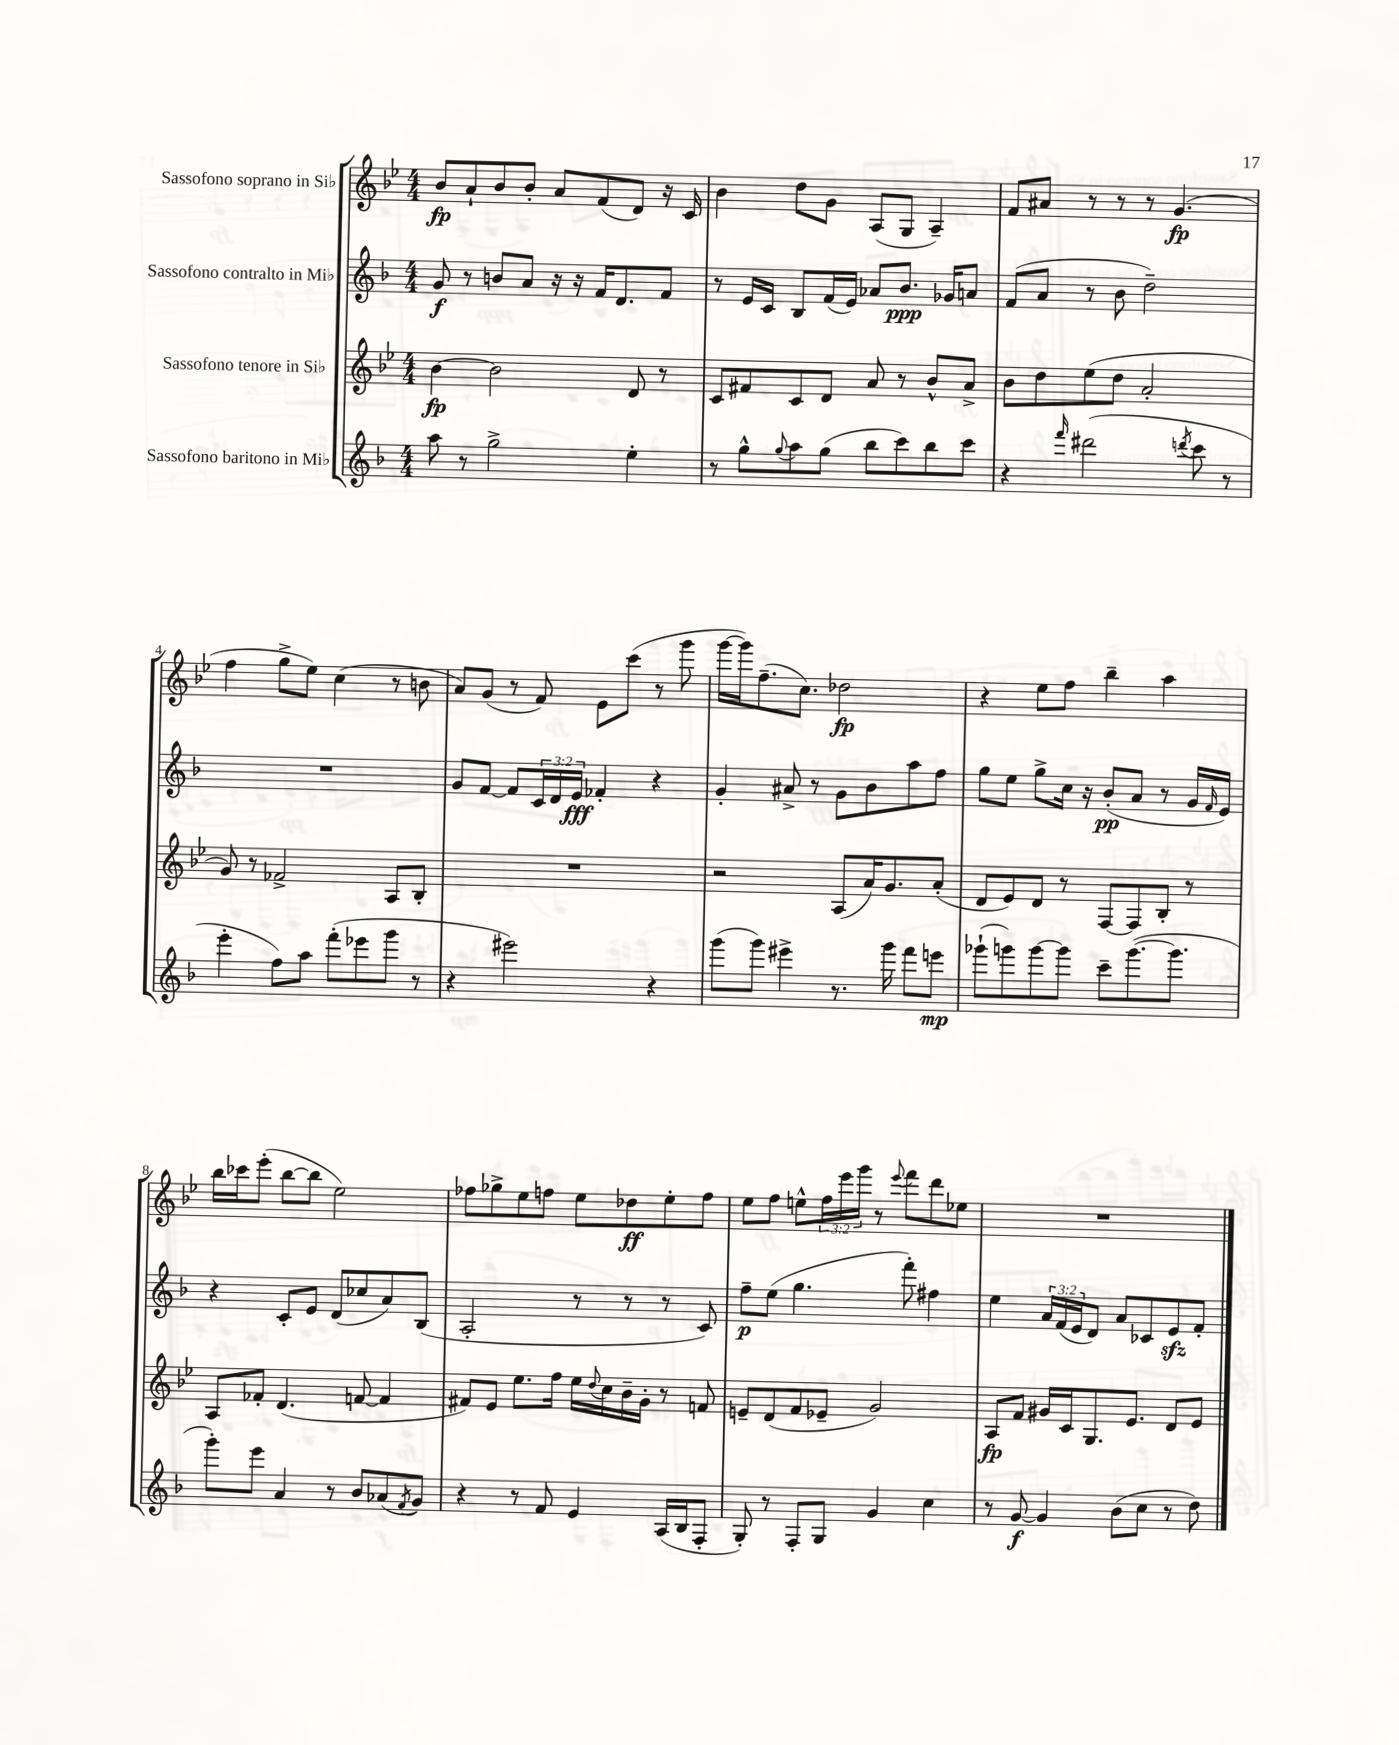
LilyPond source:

<<
\new StaffGroup <<
\new Staff = "s0" \with { instrumentName = "Sassofono soprano in Sib" } {
    \clef treble \key bes \major \numericTimeSignature \time 4/4 \override Staff.TupletNumber.text = #tuplet-number::calc-fraction-text
    bes'8\fp a'8-! bes'8 bes'8-. a'8 f'8( d'8) r16 c'16 |
    bes'4 d''8 g'8 a8( g8 a4--) |
    f'8 ais'8 r8 r8 r8 g'4.\fp( |
    f''4 g''8-> ees''8) c''4( r8 b'8 |
    a'8) g'8( r8 f'8) ees'8 c'''8( r8 g'''8 |
    g'''16~ g'''16) f''8.--( c''8.) des''2\fp |
    r4 ees''8 f''8 bes''4-- a''4 |
    bes''16 ces'''16 ees'''8-.( bes''8~ bes''8 ees''2) |
    fes''8 ges''8-> ees''8 f''8 ees''8 des''8\ff ees''8-. f''8 |
    ees''8 f''8 e''8-^ \tuplet 3/2 { f''16 ees'''16 g'''16 } r8 \appoggiatura { ees'''8 } f'''8 d'''8 ees''8 |
    R1 \bar "|." |
}
\new Staff = "s1" \with { instrumentName = "Sassofono contralto in Mib" } {
    \clef treble \key f \major \numericTimeSignature \time 4/4 \override Staff.TupletNumber.text = #tuplet-number::calc-fraction-text
    g'8\f r8 b'8 a'8 r16 r16 f'16 d'8. f'8 |
    r8 e'16 c'16 bes8 f'16( e'16) aes'8 bes'8.\ppp ges'16 a'8 |
    f'8( a'8 r8 bes'8 d''2--) |
    R1 |
    g'8 f'8~ f'8 \tuplet 3/2 { c'16 d'16 e'16\fff } fes'4-. r4 |
    g'4-. ais'8-> r8 g'8 bes'8 a''8 f''8 |
    g''8 e''8 g''8-> c''16 r16 bes'8-.\pp( a'8 r8 g'16 \grace { f'16 } e'16) |
    r4 c'8-. e'8 d'8( ces''8 a'8) bes8( |
    a2-. r8 r8 r8 c'8) |
    f''8--\p e''8( g''4. f'''8-.) fis''4 |
    e''4 \tuplet 3/2 { a'16 f'16( e'16 } d'8) a'8 ces'8 e'8\sfz f'8-. \bar "|." |
}
\new Staff = "s2" \with { instrumentName = "Sassofono tenore in Sib" } {
    \clef treble \key bes \major \numericTimeSignature \time 4/4
    bes'4~\fp bes'2 d'8 r8 |
    c'8 fis'8 c'8 d'8 a'8 r8 bes'8-^ a'8-> |
    bes'8 d''8 ees''8( d''8 a'2-. |
    g'8) r8 fes'2-> a8 bes8-. |
    R1 |
    r2 a8( a'16) g'8. a'8-.( |
    d'8 ees'8) d'8 r8 f8~ f8 bes8-. r8 |
    a8 fes'8-. d'4.( f'8~ f'4 |
    fis'8) ees'8 ees''8. f''16 ees''16 \appoggiatura { d''8 } c''16 bes'16-- g'16-. r8 f'8 |
    e'8-- d'8( f'8 ees'8-- g'2) |
    a8\fp f'8 gis'16 c'16 g8. ees'8. d'8 ees'8 \bar "|." |
}
\new Staff = "s3" \with { instrumentName = "Sassofono baritono in Mib" } {
    \clef treble \key f \major \numericTimeSignature \time 4/4
    a''8 r8 g''2-> e''4-. |
    r8 g''8-^ \appoggiatura { g''8 } a''8 g''8( bes''8 c'''8) bes''8 c'''8 |
    r4 \grace { f'''16 } dis'''2( \acciaccatura { d'''8 } c'''8 r8 |
    e'''4-. f''8) a''8 f'''8-.( ees'''8 g'''8 r8 |
    r4 eis'''2) r4 |
    g'''8( g'''8) eis'''4-> r8. g'''16 f'''8 e'''8\mp |
    ges'''8-!( g'''8) g'''8~ g'''8 c'''8-- g'''8.~( g'''8. |
    g'''8-.) e'''8 a'4 r8 bes'8 aes'8( \acciaccatura { f'8 } g'8) |
    r4 r8 f'8 e'4 a16( bes16 f8-. |
    g8-.) r8 f8-. g8 g'4 c''4 |
    r8 g'8~\f g'4 bes'8( c''8 r8 d''8) \bar "|." |
}
>>
>>
